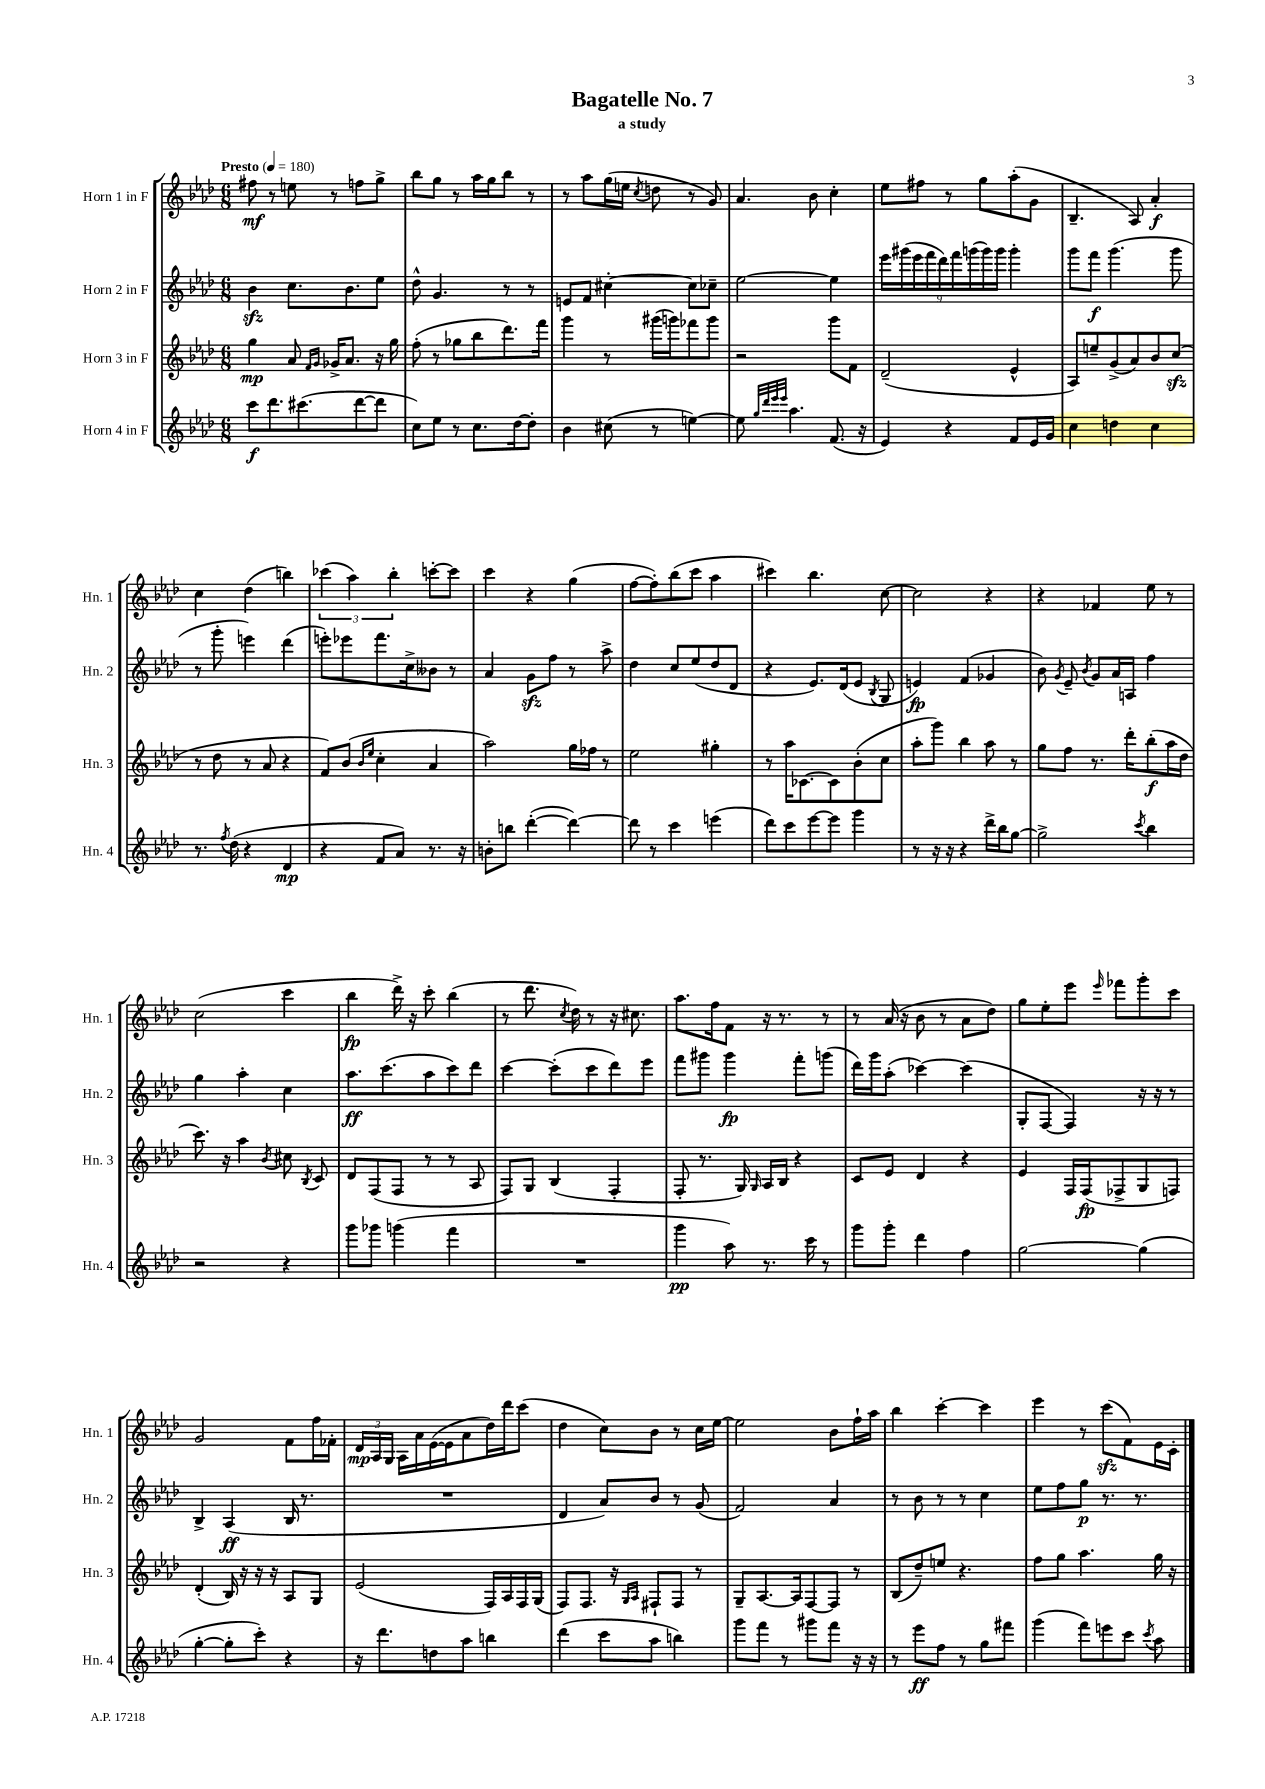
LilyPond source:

\header { title = "Bagatelle No. 7" subtitle = "a study" }
<<
\new StaffGroup <<
\new Staff = "s0" \with { instrumentName = "Horn 1 in F" shortInstrumentName = "Hn. 1" } {
    \clef treble \key aes \major \numericTimeSignature \time 6/8 \tempo "Presto" 4 = 180
    \autoBeamOff fis''8\mf r8 e''8 r8 f''8[ g''8]-> |
    bes''8[ g''8] r8 aes''16[ g''16 bes''8] r8 |
    r8 aes''8[ g''16( e''16] \acciaccatura { c''8 } d''8 r8 g'8) |
    aes'4. bes'8 c''4-. |
    ees''8[ fis''8] r8 g''8[ aes''8-.( g'8] |
    bes4.-- aes8) aes'4-.\f |
    c''4 des''4( b''4) |
    \tuplet 3/2 { ces'''4( aes''4) bes''4-. } c'''8[~-. c'''8] |
    c'''4 r4 g''4( |
    f''8[~ f''8-.) bes''8( c'''8] aes''4 |
    cis'''4) bes''4. c''8~ |
    c''2 r4 |
    r4 fes'4 ees''8 r8 |
    c''2( c'''4 |
    bes''4\fp des'''16->) r16 c'''8-. bes''4( |
    r8 des'''8. \acciaccatura { c''8 } des''16) r8 r16 cis''8. |
    aes''8.[ f''16 f'8] r16 r8. r8 |
    r8 aes'16( r16 bes'8 r8 aes'8[ des''8]) |
    g''8[ ees''8-. ees'''8] \grace { ees'''16 } fes'''8[ g'''8-. c'''8] |
    g'2 f'8[ f''16 fes'16]-. |
    \tuplet 3/2 { des'16[\mp aes16 g16] } aes16[ aes'16 ees'16~( ees'16 aes'8 des''16) des'''16 c'''8]( |
    des''4 c''8[) bes'8] r8 c''16[ ees''16]~ |
    ees''2 bes'8[ f''16-! aes''16] |
    bes''4 c'''4~-. c'''4 |
    ees'''4 r8 c'''8[\sfz( f'8) ees'16 c'16]-. \bar "|." |
}
\new Staff = "s1" \with { instrumentName = "Horn 2 in F" shortInstrumentName = "Hn. 2" } {
    \clef treble \key aes \major \numericTimeSignature \time 6/8
    \autoBeamOff bes'4\sfz c''8.[ bes'8. ees''8] |
    des''8-^ g'4. r8 r8 |
    e'8[ f'8] cis''4~-. cis''8[ ces''8]-- |
    ees''2~ ees''4 |
    \tuplet 9/8 { ees'''16[ gis'''16( ees'''16 f'''16 des'''16) f'''16 g'''16( g'''16) g'''16] } g'''4-. |
    g'''8[ f'''8]\f g'''4.( g'''8 |
    r8 g'''8-. e'''4) des'''4( |
    e'''8[-.) ees'''8 f'''8. c''16-> beses'8] r8 |
    aes'4 g'8[\sfz f''8] r8 aes''8-> |
    des''4 c''8[ ees''8( des''8 des'8] |
    r4 ees'8.[) des'16( ees'8] \acciaccatura { bes8 } g8 |
    e'4\fp) f'4( ges'4 |
    bes'8) \acciaccatura { g'8 } ees'8-- \acciaccatura { bes'8 } g'8[ aes'16 a16] f''4 |
    g''4 aes''4-. c''4 |
    aes''8.[\ff c'''8.( aes''8 c'''8) des'''8] |
    c'''4~ c'''8[-.( c'''8 des'''8) ees'''8] |
    f'''8[ gis'''8] gis'''4\fp f'''8[-. g'''8]( |
    des'''16[) g'''16 aes''8]-.( ces'''4~) ces'''4( |
    g8[-. f8]~ f4) r16 r16 r8 |
    bes4-> aes4\ff( bes16 r8. |
    R2. |
    des'4 aes'8[) bes'8] r8 g'8( |
    f'2) aes'4 |
    r8 bes'8 r8 r8 c''4 |
    ees''8[ f''8 g''8]\p r8. r8. \bar "|." |
}
\new Staff = "s2" \with { instrumentName = "Horn 3 in F" shortInstrumentName = "Hn. 3" } {
    \clef treble \key aes \major \numericTimeSignature \time 6/8
    \autoBeamOff g''4\mp aes'8 \grace { f'16[ g'16] } ges'16[-> aes'8.] r16 g''16 |
    f''8-.( r8 ges''8[ bes''8 des'''8.) f'''16] |
    g'''4 r8 gis'''16[( g'''16) fes'''8 g'''8] |
    r2 g'''8[ f'8] |
    des'2--( ees'4-^ |
    aes8[) e''8-- g'8->( aes'8) bes'8 c''8]\sfz( |
    r8 des''8 r8 aes'8 r4 |
    f'8[) bes'8]( \grace { bes'16[ ees''16] } c''4-. aes'4 |
    aes''2) g''16[ fes''16] r8 |
    ees''2 gis''4-. |
    r8 aes''16[ ces'8.~ ces'8 bes'8-.( c''8] |
    aes''8[-. g'''8]) bes''4 aes''8 r8 |
    g''8[ f''8] r8. des'''16[-. bes''8-.\f( aes''16 des''16] |
    c'''8.) r16 aes''4 \acciaccatura { bes'8 } cis''8 \acciaccatura { bes8 } c'8 |
    des'8[ f8( f8] r8 r8 aes8 |
    f8[) g8] bes4( f4-. |
    f8-. r8. g16) \grace { g16 } aes16[ bes16] r4 |
    c'8[ ees'8] des'4 r4 |
    ees'4 f16[ f16\fp( fes8-> g8 f8]) |
    des'4-.( bes16) r16 r16 r16 aes8[ g8] |
    ees'2( f16[) aes16 f16 g16]( |
    f8[) f8.] r16 \grace { g16[ aes16] } fis8[-! fis8] r8 |
    g8[-- aes8.~ aes16 f8~ f8] r8 |
    bes8[( des''8--) e''8] r4. |
    f''8[ g''8] aes''4. g''16 r16 \bar "|." |
}
\new Staff = "s3" \with { instrumentName = "Horn 4 in F" shortInstrumentName = "Hn. 4" } {
    \clef treble \key aes \major \numericTimeSignature \time 6/8
    \autoBeamOff c'''8[\f des'''8. cis'''8.( des'''8~ des'''8] |
    c''8[) ees''8] r8 c''8.[ des''16~ des''8]-. |
    bes'4 cis''8( r8 e''4~) |
    e''8 \grace { g''32[ des'''32 ees'''32 ees'''32] } aes''4. f'8.( r16 |
    ees'4) r4 f'8[ ees'16 g'16] |
    c''4 d''4 c''4 |
    r8. \acciaccatura { f''8 } des''16( r4 des'4\mp |
    r4 f'8[ aes'8]) r8. r16 |
    b'8[-. b''8] des'''4~-.( des'''4~) |
    des'''8 r8 c'''4 e'''4( |
    des'''8[) c'''8 ees'''8~ ees'''8] g'''4 |
    r8 r16 r16 r4 des'''16[-> bes''16 g''8]~ |
    g''2-> \acciaccatura { c'''8 } bes''4 |
    r2 r4 |
    g'''8[ ges'''8] g'''4( f'''4 |
    R2. |
    g'''4\pp aes''8) r8. c'''16 r8 |
    g'''8[ g'''8]-. des'''4 f''4 |
    g''2~ g''4( |
    g''4~-. g''8[-. c'''8]-.) r4 |
    r16 des'''8.[ d''8 aes''8] b''4 |
    des'''4( c'''8[ aes''8] b''4) |
    g'''8[ f'''8] r8 gis'''8[ f'''8] r16 r16 |
    r8 ees'''8[\ff f''8] r8 g''8[ fis'''8] |
    g'''4( f'''8[) e'''8 c'''8] \acciaccatura { c'''8 } aes''8 \bar "|." |
}
>>
>>
\layout { \context { \Score \remove "Bar_number_engraver" } }
